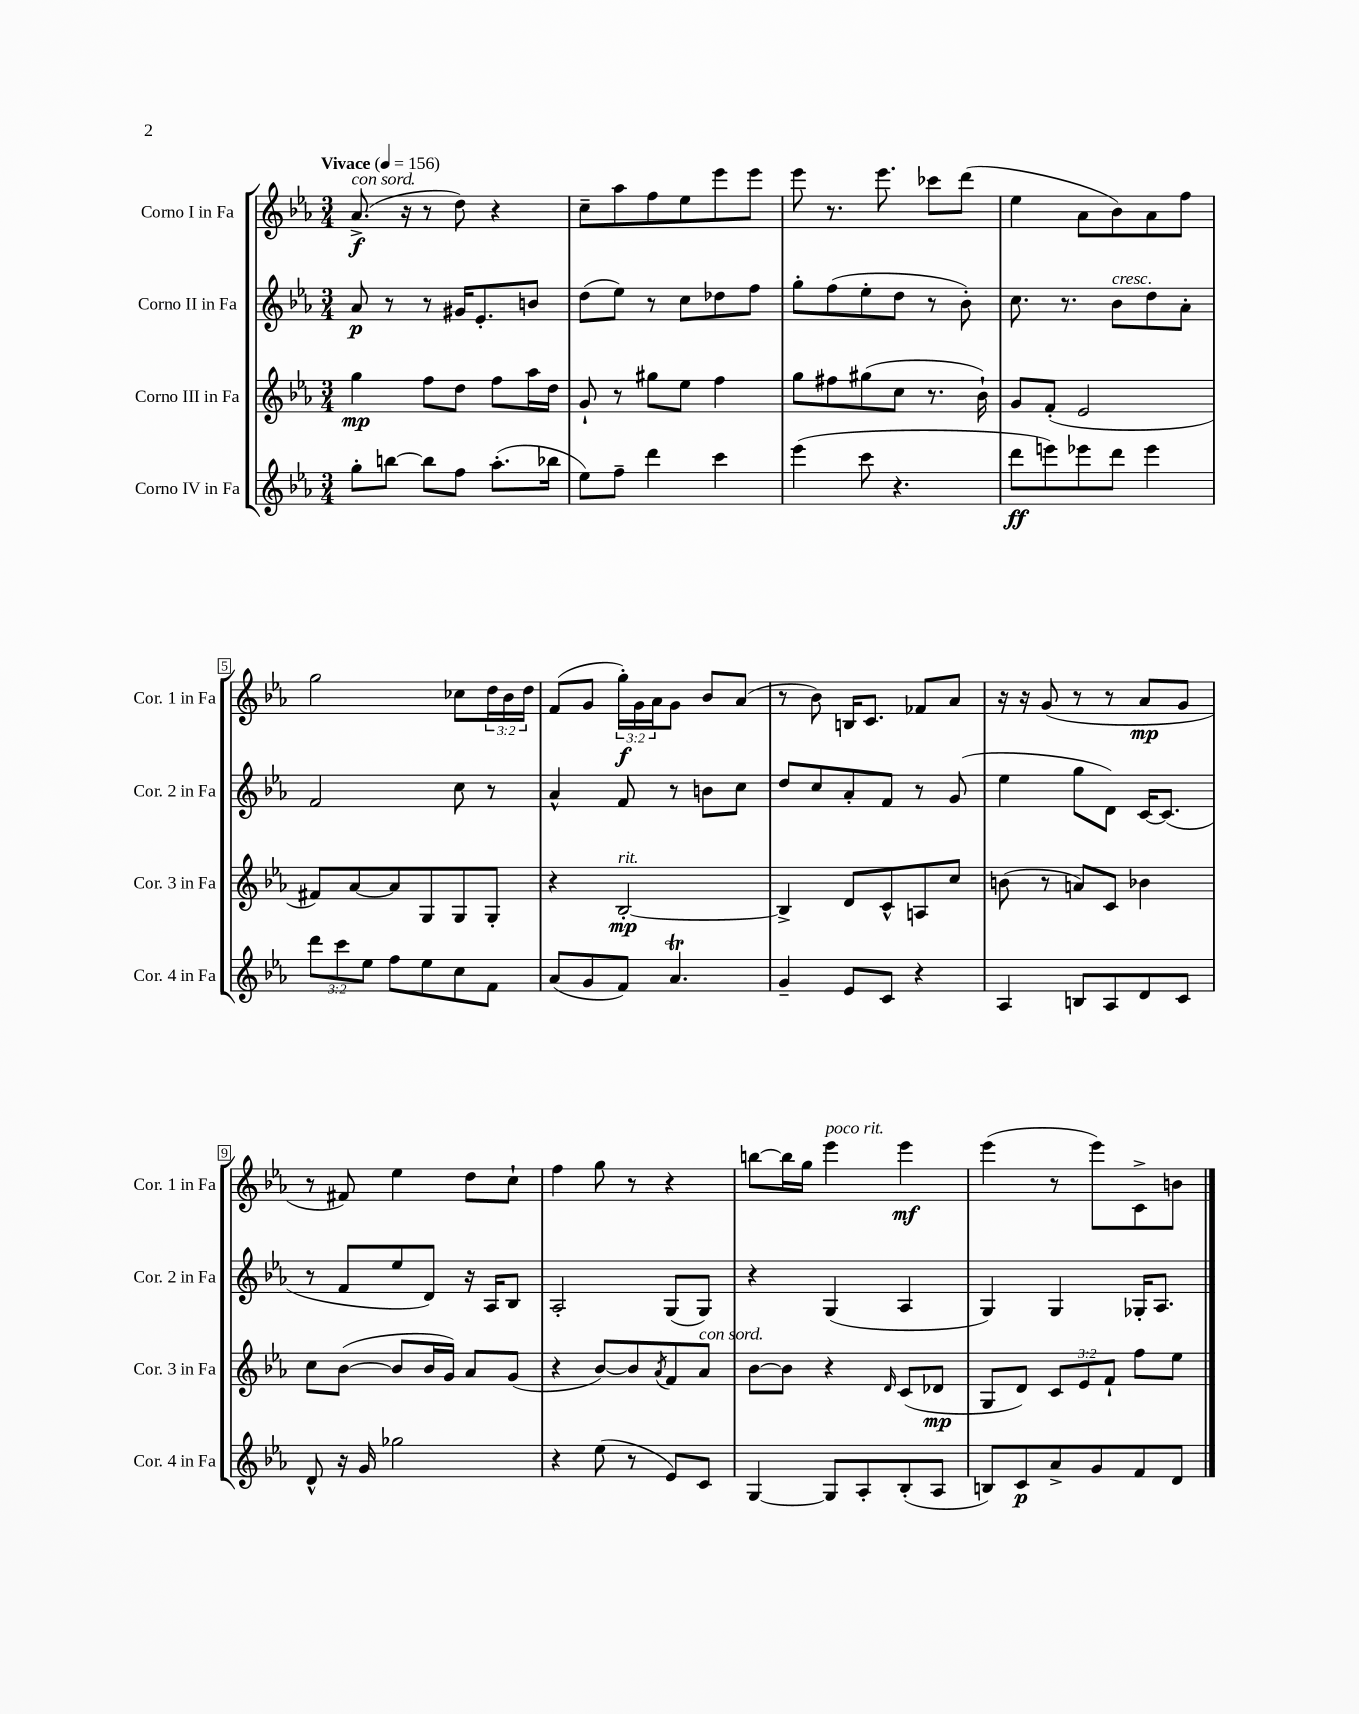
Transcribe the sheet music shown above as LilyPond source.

<<
\new StaffGroup <<
\new Staff = "s0" \with { instrumentName = "Corno I in Fa" shortInstrumentName = "Cor. 1 in Fa" } {
    \clef treble \key ees \major \numericTimeSignature \time 3/4 \override Staff.TupletNumber.text = #tuplet-number::calc-fraction-text \tempo "Vivace" 4 = 156
    aes'8.->\f^\markup { \italic "con sord." }( r16 r8 d''8) r4 |
    c''8-- aes''8 f''8 ees''8 ees'''8 ees'''8 |
    ees'''8 r8. ees'''8. ces'''8 d'''8( |
    ees''4 aes'8 bes'8) aes'8 f''8 |
    g''2 ces''8 \tuplet 3/2 { d''16 bes'16 d''16 } |
    f'8( g'8 \tuplet 3/2 { g''16-.\f) g'16 aes'16 } g'8 bes'8 aes'8( |
    r8 bes'8) b16 c'8. fes'8 aes'8 |
    r16 r16 g'8( r8 r8 aes'8\mp g'8 |
    r8 fis'8) ees''4 d''8 c''8-! |
    f''4 g''8 r8 r4 |
    b''8~ b''16 g''16 ees'''4^\markup { \italic "poco rit." } ees'''4\mf |
    ees'''4( r8 ees'''8) c'8-> b'8 \bar "|." |
}
\new Staff = "s1" \with { instrumentName = "Corno II in Fa" shortInstrumentName = "Cor. 2 in Fa" } {
    \clef treble \key ees \major \numericTimeSignature \time 3/4
    aes'8\p r8 r8 gis'16 ees'8.-. b'8 |
    d''8( ees''8) r8 c''8 des''8 f''8 |
    g''8-. f''8( ees''8-. d''8 r8 bes'8-.) |
    c''8. r8. bes'8^\markup { \italic "cresc." } d''8 aes'8-. |
    f'2 c''8 r8 |
    aes'4-^ f'8 r8 b'8 c''8 |
    d''8 c''8 aes'8-. f'8 r8 g'8( |
    ees''4 g''8 d'8) c'16~ c'8.( |
    r8 f'8 ees''8 d'8) r16 aes16 bes8 |
    aes2-. g8( g8) |
    r4 g4( aes4 |
    g4) g4 ges16-. aes8. \bar "|." |
}
\new Staff = "s2" \with { instrumentName = "Corno III in Fa" shortInstrumentName = "Cor. 3 in Fa" } {
    \clef treble \key ees \major \numericTimeSignature \time 3/4 \override Staff.TupletNumber.text = #tuplet-number::calc-fraction-text
    g''4\mp f''8 d''8 f''8 aes''16 d''16 |
    g'8-! r8 gis''8 ees''8 f''4 |
    g''8 fis''8 gis''8( c''8 r8. bes'16-!) |
    g'8 f'8-.( ees'2 |
    fis'8) aes'8~ aes'8 g8 g8 g8-. |
    r4 bes2~-.\mp^\markup { \italic "rit." } |
    bes4-> d'8 c'8-^ a8 c''8 |
    b'8( r8 a'8) c'8 bes'4 |
    c''8 bes'8~( bes'8 bes'16 g'16) aes'8 g'8( |
    r4 bes'8~) bes'8 \acciaccatura { aes'8 } f'8 aes'8^\markup { \italic "con sord." } |
    bes'8~ bes'8 r4 \grace { d'16 } c'8( des'8\mp |
    g8 d'8) \tuplet 3/2 { c'8 ees'8 f'8-! } f''8 ees''8 \bar "|." |
}
\new Staff = "s3" \with { instrumentName = "Corno IV in Fa" shortInstrumentName = "Cor. 4 in Fa" } {
    \clef treble \key ees \major \numericTimeSignature \time 3/4 \override Staff.TupletNumber.text = #tuplet-number::calc-fraction-text
    g''8-. b''8~ b''8 f''8 aes''8.-.( bes''16 |
    ees''8) f''8-- d'''4 c'''4 |
    ees'''4( c'''8 r4. |
    d'''8\ff e'''8) ees'''8 d'''8 ees'''4 |
    \tuplet 3/2 { d'''8 c'''8 ees''8 } f''8 ees''8 c''8 f'8 |
    aes'8( g'8 f'8) aes'4.\trill |
    g'4-- ees'8 c'8 r4 |
    aes4 b8 aes8 d'8 c'8 |
    d'8-^ r16 g'16 ges''2 |
    r4 ees''8( r8 ees'8) c'8 |
    g4~ g8 aes8-. bes8-.( aes8 |
    b8) c'8\p aes'8-> g'8 f'8 d'8 \bar "|." |
}
>>
>>
\layout { \context { \Score \override BarNumber.stencil = #(make-stencil-boxer 0.1 0.3 ly:text-interface::print) } }
